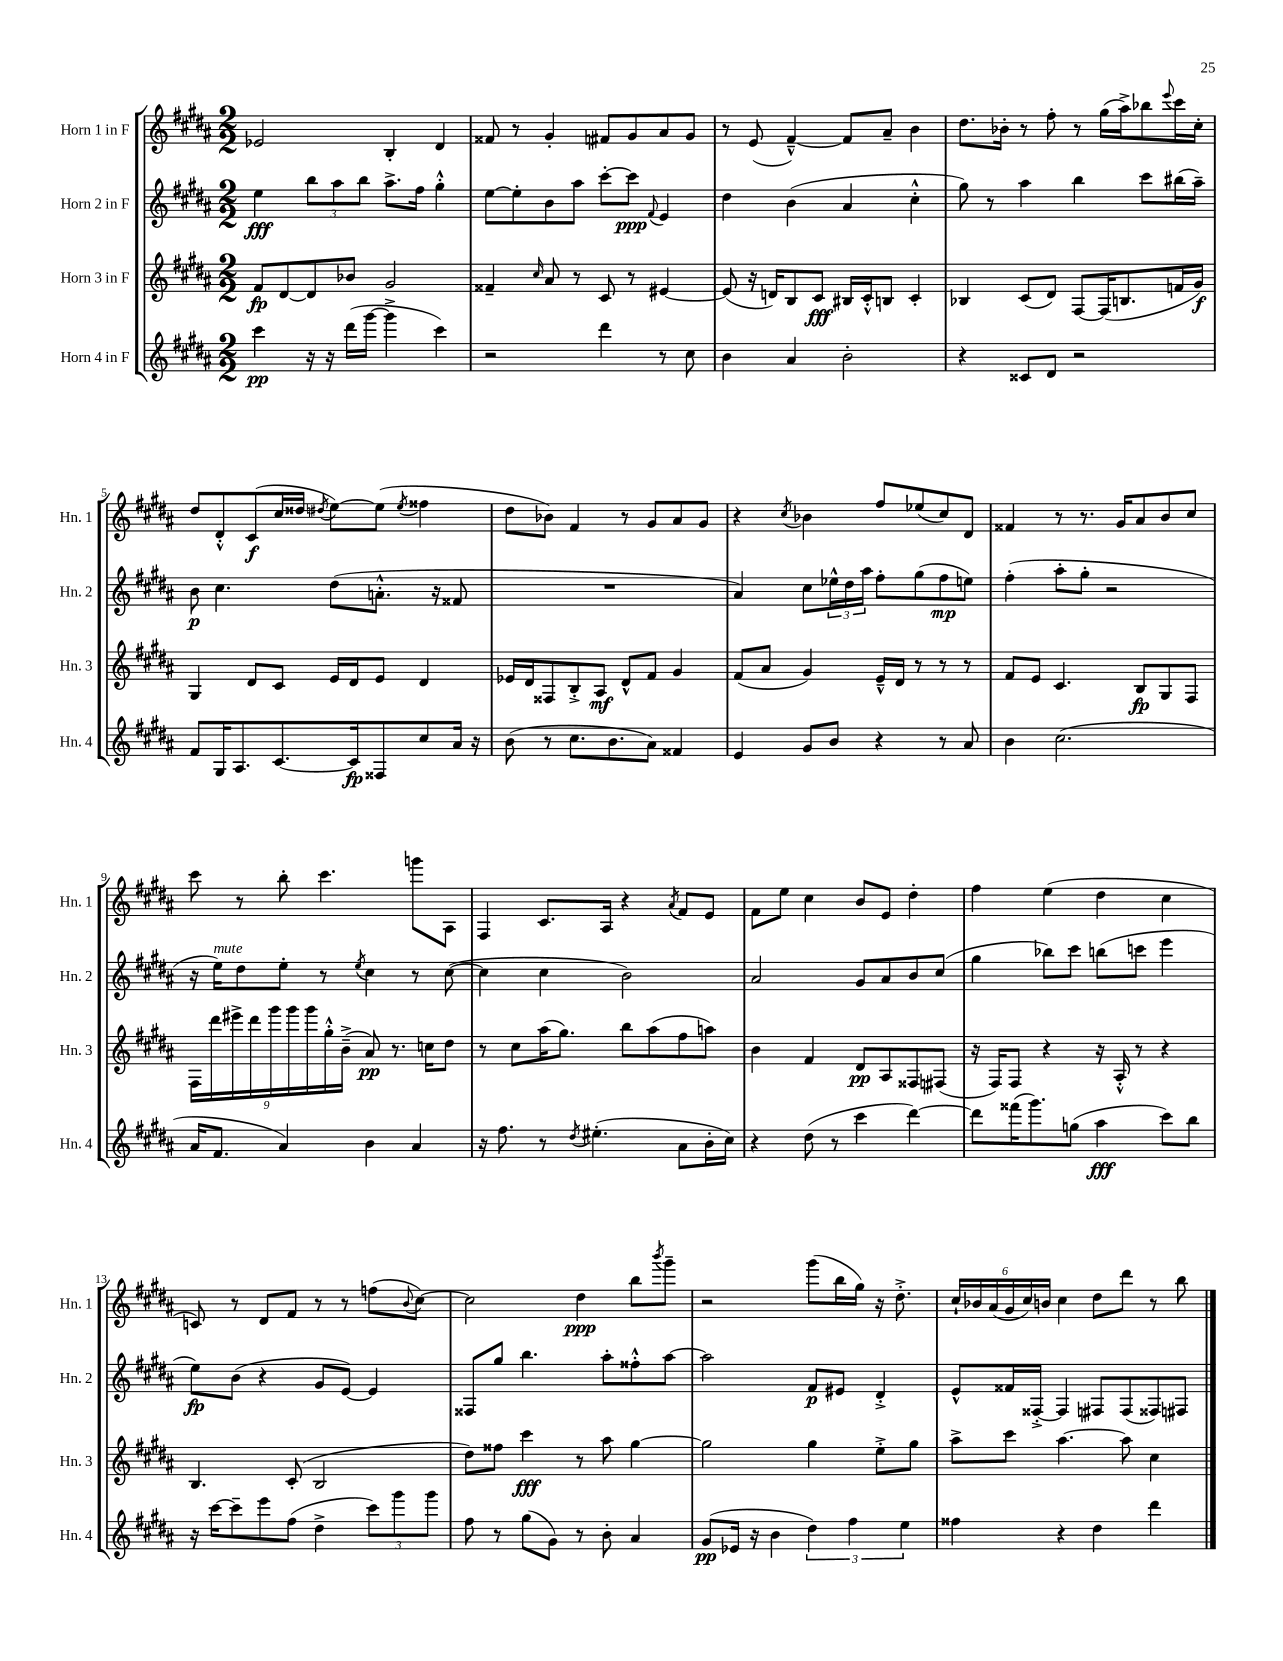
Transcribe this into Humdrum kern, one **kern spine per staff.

**kern	**dynam	**kern	**dynam	**kern	**dynam	**kern	**dynam
*part4	*part4	*part3	*part3	*part2	*part2	*part1	*part1
*staff4	*staff4	*staff3	*staff3	*staff2	*staff2	*staff1	*staff1
*I"Horn 4 in F	*	*I"Horn 3 in F	*	*I"Horn 2 in F	*	*I"Horn 1 in F	*
*I'Hn. 4	*	*I'Hn. 3	*	*I'Hn. 2	*	*I'Hn. 1	*
*clefG2	*	*clefG2	*	*clefG2	*	*clefG2	*
*k[f#c#g#d#a#]	*	*k[f#c#g#d#a#]	*	*k[f#c#g#d#a#]	*	*k[f#c#g#d#a#]	*
*M2/2	*	*M2/2	*	*M2/2	*	*M2/2	*
=1	=1	=1	=1	=1	=1	=1	=1
4ccc#\	pp	8f#/L	fp	4ee\	fff	2e-X/	.
.	.	[8d#/	.	.	.	.	.
16r	.	8d#/]	.	12bb\L	.	.	.
16r	.	.	.	.	.	.	.
.	.	.	.	12aa#\	.	.	.
(16ddd#\LL	.	8b-X/J	.	.	.	.	.
.	.	.	.	12bb\J	.	.	.
[16ggg#\JJ	.	.	.	.	.	.	.
4ggg#^\]	.	2g#/	.	8.aa#^\L	.	4B'/	.
.	.	.	.	16ff#\Jk	.	.	.
4ccc#\)	.	.	.	4gg#'^^\	.	4d#/	.
=2	=2	=2	=2	=2	=2	=2	=2
2r	.	4f##X~/	.	[8ee\L	.	8f##X/	.
.	.	.	.	8ee'\]	.	8r	.
.	.	16qqcc#/	.	.	.	.	.
.	.	8a#/	.	8b\	.	4g#'/	.
.	.	8r	.	8aa#\J	.	.	.
4ddd#\	.	8c#/	.	[8ccc#'\L	.	8f#X/L	.
.	.	8r	.	8ccc#\J]	ppp	8g#/	.
.	.	.	.	8qqf#/	.	.	.
8r	.	[4e#X/	.	4e/	.	8a#/	.
8cc#\	.	.	.	.	.	8g#/J	.
=3	=3	=3	=3	=3	=3	=3	=3
4b\	.	(8e#/]	.	4dd#\	.	8r	.
.	.	16r	.	.	.	(8e/	.
.	.	16dn/KL)	.	.	.	.	.
4a#/	.	8B/	.	(4b\	.	[4f#~^^/)	.
.	.	8c#/J	fff	.	.	.	.
2b'\	.	16B#X/LL	.	4a#/	.	8f#/L]	.
.	.	16c#'^^/J	.	.	.	.	.
.	.	8Bn/J	.	.	.	8a#~/J	.
.	.	4c#'/	.	4cc#'^^\	.	4b\	.
=4	=4	=4	=4	=4	=4	=4	=4
4r	.	4B-X/	.	8gg#\)	.	8.dd#\L	.
.	.	.	.	8r	.	.	.
.	.	.	.	.	.	16b-X'\Jk	.
8c##X/L	.	(8c#/L	.	4aa#\	.	8r	.
8d#/J	.	8d#/J)	.	.	.	8ff#'\	.
2r	.	[8F#/L	.	4bb\	.	8r	.
.	.	(16F#/K]	.	.	.	(16gg#\LL	.
.	.	8.Bn/	.	.	.	16aa#^\J)	.
.	.	.	.	8ccc#\L	.	8bb-X\	.
.	.	.	.	.	.	8qqeee/	.
.	.	16fn/L	.	(16bb#X\L	.	16ccc#\L	.
.	.	16g#/JJ)	f	16aa#~\JJ)	.	16cc#'\JJ	.
!!LO:LB:g=z
=5	=5	=5	=5	=5	=5	=5	=5
8f#/L	.	4G#/	.	8b\	p	8dd#/L	.
16G#/K	.	.	.	4.cc#\	.	8d#'^^/	.
8.A#/	.	.	.	.	.	.	.
.	.	8d#/L	.	.	.	(8c#/	f
[8.c#/	.	8c#/J	.	.	.	16cc#/L	.
.	.	.	.	.	.	16dd##X/JJ	.
.	.	.	.	.	.	8qdd#X/	.
.	.	16e/LL	.	(8dd#\L	.	[8ee\L)	.
16c#/k]	fp	16d#/J	.	.	.	.	.
8F##X/	.	8e/J	.	8.an'^^\J	.	(8ee\J]	.
.	.	.	.	.	.	8qee/	.
8cc#/	.	4d#/	.	.	.	4ff##X\	.
.	.	.	.	16r	.	.	.
16a#/Jk	.	.	.	8f##X/	.	.	.
16r	.	.	.	.	.	.	.
=6	=6	=6	=6	=6	=6	=6	=6
(8b\	.	16e-X/LL	.	1r	.	8dd#\L	.
.	.	16d#/J	.	.	.	.	.
8r	.	8F##X/	.	.	.	8b-X\J)	.
8.cc#\L	.	8B'^/	.	.	.	4f#/	.
.	.	8A#/J	mf	.	.	.	.
8.b\	.	.	.	.	.	.	.
.	.	8d#^^/L	.	.	.	8r	.
8a#\J)	.	8f#/J	.	.	.	8g#/L	.
4f##X/	.	4g#/	.	.	.	8a#/	.
.	.	.	.	.	.	8g#/J	.
=7	=7	=7	=7	=7	=7	=7	=7
4e/	.	(8f#/L	.	4a#/)	.	4r	.
.	.	8a#/J	.	.	.	.	.
.	.	.	.	.	.	8qcc#/	.
8g#/L	.	4g#/)	.	8cc#\L	.	4b-X\	.
8b/J	.	.	.	24ee-X^^\L	.	.	.
.	.	.	.	24dd#\	.	.	.
.	.	.	.	24aa#\JJ	.	.	.
4r	.	16e~^^/LL	.	8ff#'\L	.	8ff#/L	.
.	.	16d#/JJ	.	.	.	.	.
.	.	8r	.	(8gg#\	.	(8ee-X/	.
8r	.	8r	.	8ff#\	mp	8cc#/)	.
8a#/	.	8r	.	8een\J)	.	8d#/J	.
=8	=8	=8	=8	=8	=8	=8	=8
4b\	.	8f#/L	.	(4ff#'\	.	4f##X/	.
.	.	8e/J	.	.	.	.	.
(2.cc#\	.	4.c#/	.	8aa#'\L	.	8r	.
.	.	.	.	8gg#'\J	.	8.r	.
.	.	.	.	2r	.	.	.
.	.	.	.	.	.	16g#/KL	.
.	.	8B/L	fp	.	.	8a#/	.
.	.	8G#/	.	.	.	8b/	.
.	.	8F#/J	.	.	.	8cc#/J	.
!!LO:LB:g=z
=9	=9	=9	=9	=9	=9	=9	=9
16a#/KL	.	18F#\LL	.	16r	.	8ccc#\	.
.	.	18ddd#\	.	.	.	.	.
!	!	!	!	!LO:TX:a:i:t=mute	!	!	!
8.f#/J	.	.	.	16ee\KL)	.	.	.
.	.	18eee#X^\	.	.	.	.	.
.	.	.	.	8dd#\	.	8r	.
.	.	18ddd#\	.	.	.	.	.
.	.	18ggg#\	.	.	.	.	.
4a#/)	.	.	.	8ee'\J	.	8bb'\	.
.	.	18ggg#\	.	.	.	.	.
.	.	18ggg#\	.	.	.	.	.
.	.	.	.	8r	.	4.ccc#\	.
.	.	18gg#'^^\	.	.	.	.	.
.	.	(18b~^\JJ	.	.	.	.	.
.	.	.	.	8qee/	.	.	.
4b\	.	8a#/)	pp	4cc#\	.	.	.
.	.	8.r	.	.	.	.	.
4a#/	.	.	.	8r	.	8gggn\L	.
.	.	16ccn\KL	.	.	.	.	.
.	.	8dd#\J	.	([8cc#\	.	8A#\J	.
=10	=10	=10	=10	=10	=10	=10	=10
16r	.	8r	.	4cc#\]	.	4F#/	.
8.ff#\	.	.	.	.	.	.	.
.	.	8cc#\L	.	.	.	.	.
8r	.	(16aa#\K	.	4cc#\	.	8.c#/L	.
.	.	8.gg#\J)	.	.	.	.	.
8qdd#/	.	.	.	.	.	.	.
(4.ee#X'\	.	.	.	.	.	.	.
.	.	.	.	.	.	16A#/Jk	.
.	.	8bb\L	.	2b\)	.	4r	.
.	.	(8aa#\	.	.	.	.	.
.	.	.	.	.	.	8qa#/	.
8a#\L	.	8ff#\	.	.	.	8f#/L	.
16b'\L	.	8aan\J)	.	.	.	8e/J	.
16cc#\JJ)	.	.	.	.	.	.	.
=11	=11	=11	=11	=11	=11	=11	=11
4r	.	4b\	.	2a#/	.	8f#\L	.
.	.	.	.	.	.	8ee\J	.
(8dd#\	.	4f#/	.	.	.	4cc#\	.
8r	.	.	.	.	.	.	.
4ccc#\	.	8d#/L	pp	8g#/L	.	8b/L	.
.	.	8A#/	.	8a#/	.	8e/J	.
[4ddd#\)	.	8F##X/	.	8b/	.	4dd#'\	.
.	.	(8F#X/J	.	(8cc#/J	.	.	.
=12	=12	=12	=12	=12	=12	=12	=12
8ddd#\L]	.	16r	.	4gg#\	.	4ff#\	.
.	.	16F#/KL)	.	.	.	.	.
(16fff##X\K	.	8F#/J	.	.	.	.	.
8.ggg#\)	.	.	.	.	.	.	.
.	.	4r	.	8bb-X\L)	.	(4ee\	.
(8ggn\J	.	.	.	8ccc#\J	.	.	.
4aa#\	fff	16r	.	(8bbn\L	.	4dd#\	.
.	.	16A#'^^/	.	.	.	.	.
.	.	8r	.	8cccn\J	.	.	.
8ccc#\L)	.	4r	.	4eee\	.	4cc#\	.
8bb\J	.	.	.	.	.	.	.
!!LO:LB:g=z
=13	=13	=13	=13	=13	=13	=13	=13
16r	.	4.B/	.	8ee\L)	fp	8cn/)	.
[16ccc#\KL	.	.	.	.	.	.	.
8ccc#~\]	.	.	.	(8b\J	.	8r	.
8eee\	.	.	.	4r	.	8d#/L	.
(8ff#\J	.	(8c#'/	.	.	.	8f#/J	.
4dd#^\	.	2B/	.	8g#/L	.	8r	.
.	.	.	.	[8e/J)	.	8r	.
12ccc#\L)	.	.	.	4e/]	.	(8ffn\L	.
12ggg#\	.	.	.	.	.	.	.
.	.	.	.	.	.	8qqb/	.
.	.	.	.	.	.	[8cc#\J)	.
12ggg#\J	.	.	.	.	.	.	.
=14	=14	=14	=14	=14	=14	=14	=14
8ff#\	.	8dd#\L)	.	8F##X/L	.	2cc#\]	.
8r	.	8ff##X\J	.	8gg#/J	.	.	.
(8gg#\L	.	4ccc#\	fff	4.bb\	.	.	.
8g#\J)	.	.	.	.	.	.	.
8r	.	8r	.	.	.	4dd#\	ppp
8b'\	.	8aa#\	.	8aa#'\L	.	.	.
4a#/	.	[4gg#\	.	8ff##X'^^\	.	8bb\L	.
.	.	.	.	.	.	8qbbb/	.
.	.	.	.	[8aa#\J	.	8ggg#~\J	.
=15	=15	=15	=15	=15	=15	=15	=15
(8g#/L	pp	2gg#\]	.	2aa#\]	.	2r	.
16e-X/Jk	.	.	.	.	.	.	.
16r	.	.	.	.	.	.	.
4b\	.	.	.	.	.	.	.
6dd#\)	.	4gg#\	.	8f#/L	p	(8ggg#\L	.
.	.	.	.	8e#X/J	.	16bb\L	.
6ff#\	.	.	.	.	.	.	.
.	.	.	.	.	.	16gg#\JJ)	.
.	.	8ee'^\L	.	4d#'^/	.	16r	.
.	.	.	.	.	.	8.dd#'^\	.
6ee\	.	.	.	.	.	.	.
.	.	8gg#\J	.	.	.	.	.
=16	=16	=16	=16	=16	=16	=16	=16
4ff##X\	.	8aa#^\L	.	8e^^/L	.	24cc#`/LL	.
.	.	.	.	.	.	24b-X/	.
.	.	.	.	.	.	(24a#/	.
.	.	8ccc#\J	.	16f##X/L	.	24g#/	.
.	.	.	.	.	.	24cc#/)	.
.	.	.	.	[16F##X'^/JJ	.	.	.
.	.	.	.	.	.	24bn/JJ	.
4r	.	[4.aa#\	.	4F##/]	.	4cc#\	.
4dd#\	.	.	.	8F#X/L	.	8dd#\L	.
.	.	8aa#\]	.	(8F#/	.	8ddd#\J	.
4ddd#\	.	4cc#\	.	8F##X/)	.	8r	.
.	.	.	.	8F#X/J	.	8bb\	.
==	==	==	==	==	==	==	==
*-	*-	*-	*-	*-	*-	*-	*-
